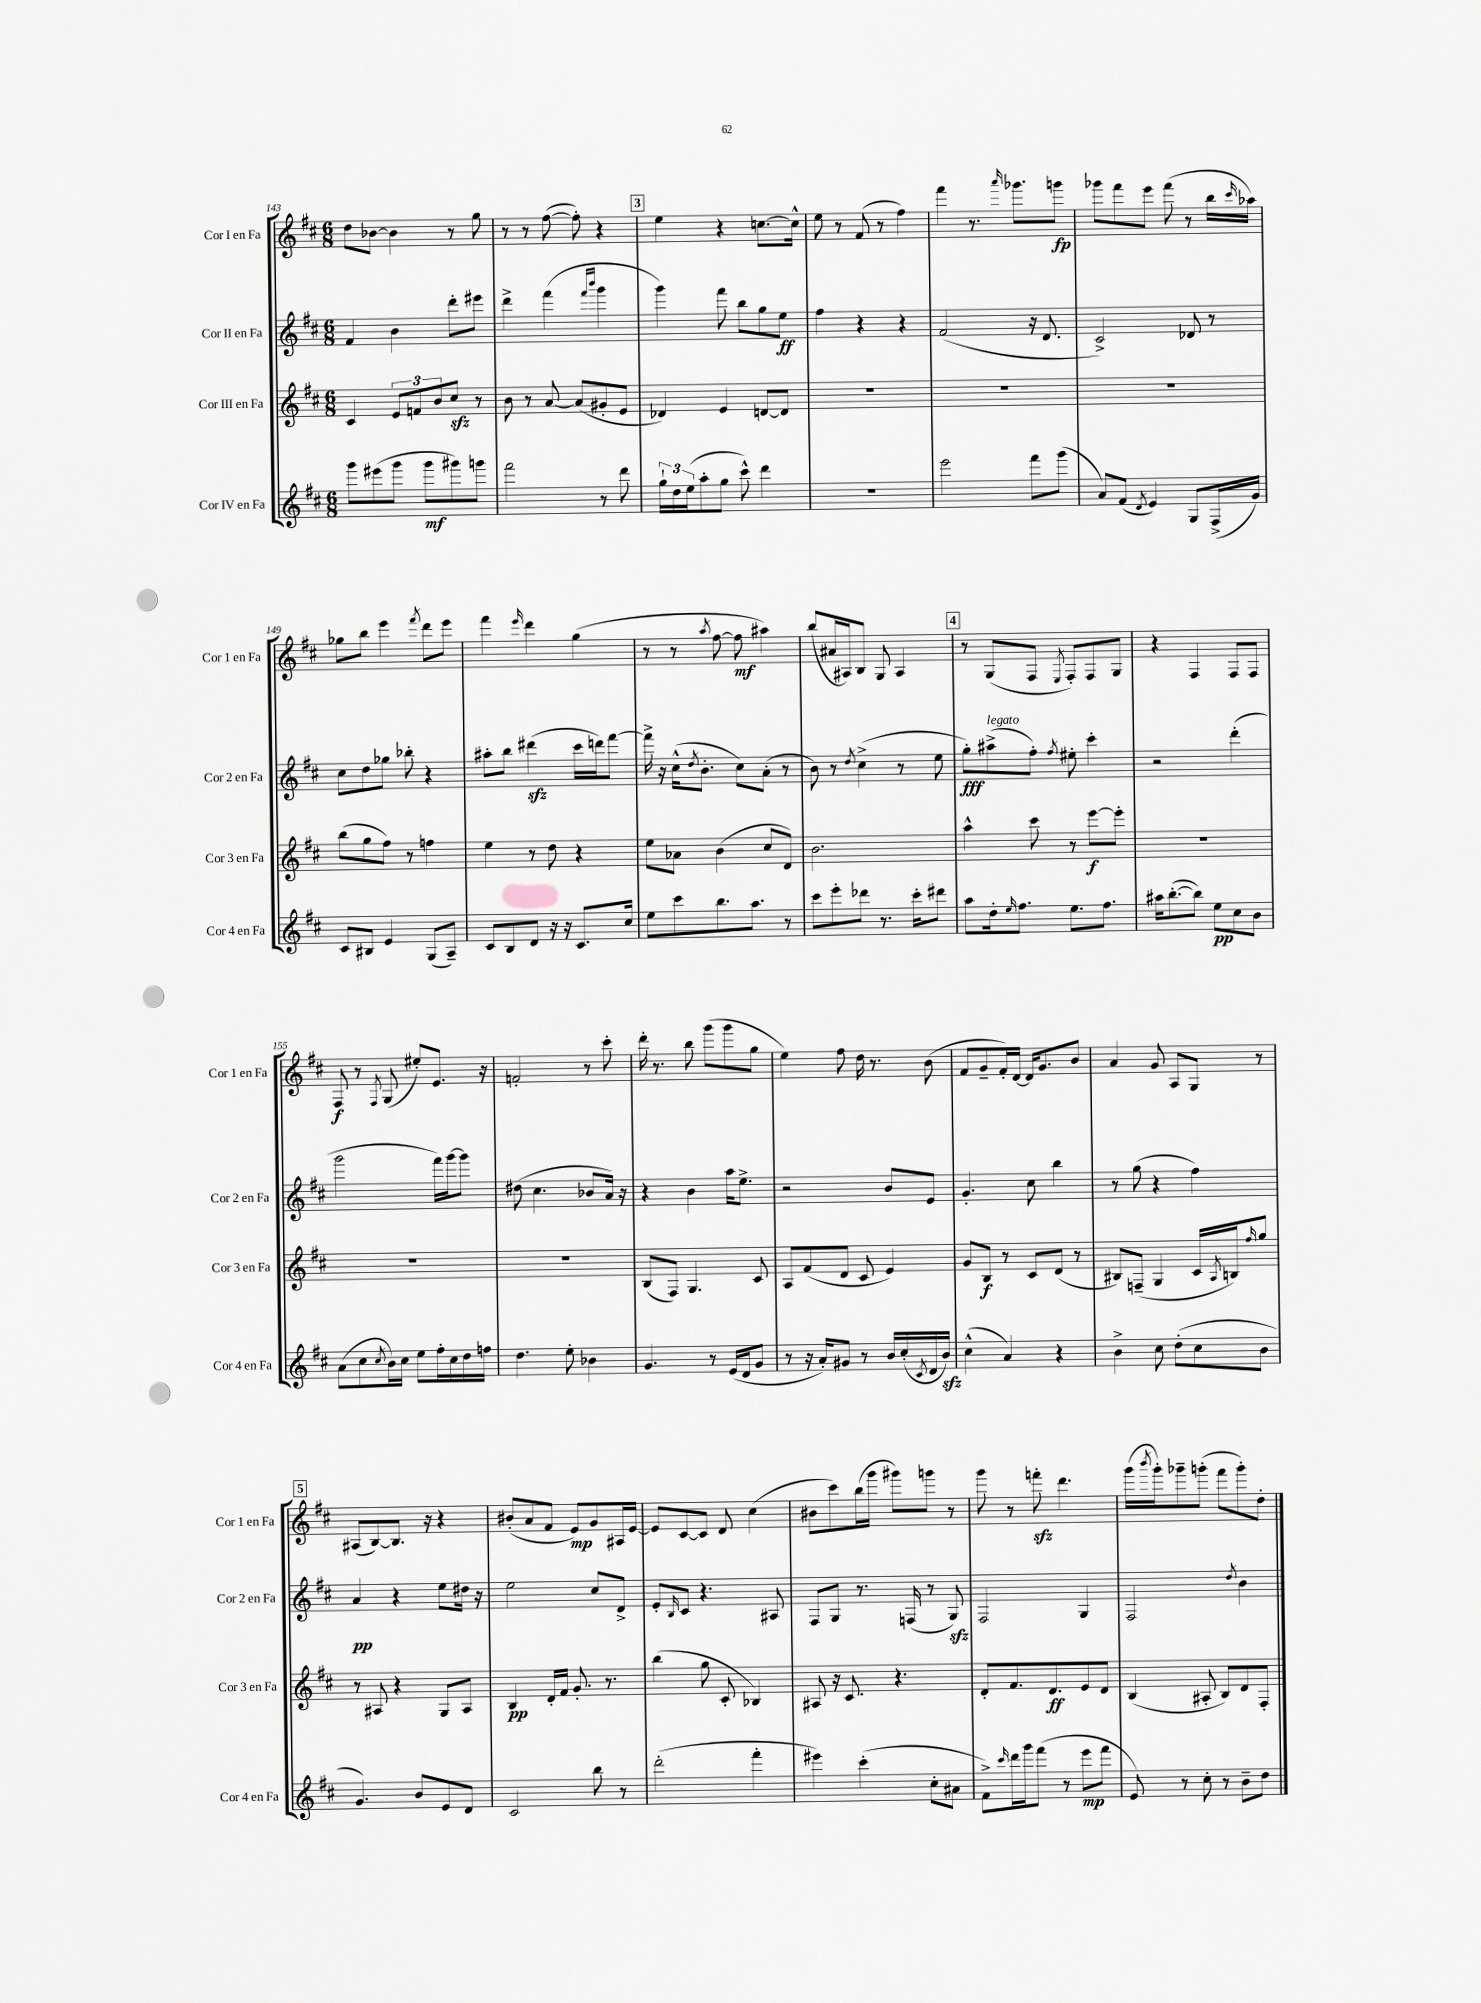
<<
\new StaffGroup <<
\new Staff = "s0" \with { instrumentName = "Cor I en Fa" shortInstrumentName = "Cor 1 en Fa" } {
    \clef treble \key d \major \numericTimeSignature \time 6/8
    d''8 bes'8~ bes'4 r8 g''8 |
    r8 r8 fis''8~( fis''8-.) r4 |
    \mark \markup { \box "3" } e''4 r4 c''8.~ c''16-^ |
    e''8 r8 fis'8( r8 fis''4) |
    fis'''4 r8. \grace { a'''16 } ges'''8. g'''8\fp |
    ges'''8 fis'''8 e'''8 fis'''8( r8 b''16 \grace { cis'''16 } aes''16) |
    ges''8 b''8 e'''4 \acciaccatura { fis'''8 } d'''8 e'''8 |
    fis'''4 \grace { e'''16 } d'''4 g''4( |
    r8 r8 \acciaccatura { a''8 } fis''8~ fis''8\mf ais''4) |
    b''8( ais'16 ais16) b8 g8 ais4 |
    \mark \markup { \box "4" } r8 g8( fis8 \acciaccatura { e8 } fis8-.) fis8 g8 |
    r4 fis4 fis8 fis8 |
    fis8\f r8 \acciaccatura { fis8 } g8( eis''8-.) e'8. r16 |
    f'2-. r8 cis'''8-. |
    d'''16-. r8. b''8 g'''8( g'''8 g''8 |
    e''4) fis''8 d''16 r8. b'8( |
    fis'8 g'8-- fis'16-.) d'16~ d'16 g'8. b'8 |
    a'4 g'8 a8 g8 r8 |
    \mark \markup { \box "5" } ais8( b8~) b8. r16 r4 |
    bis'8-.( a'8 fis'8 e'8\mp) g'8 ais16 e'16~ |
    e'8 cis'8~ cis'8 d'8 cis''4( |
    bis'8 cis'''8) b''16( g'''16 gis'''8) g'''8 r8 |
    g'''8 r8 f'''8-.\sfz d'''4. |
    g'''16( \acciaccatura { b'''8 } g'''16-.) ges'''8-- g'''8-.( fis'''8 g'''8-.) d''8-. \bar "|." |
}
\new Staff = "s1" \with { instrumentName = "Cor II en Fa" shortInstrumentName = "Cor 2 en Fa" } {
    \clef treble \key d \major \numericTimeSignature \time 6/8
    fis'4 b'4 d'''8-. eis'''8 |
    d'''4-> fis'''4( \grace { fis'''16 b'''16 } g'''4 |
    \mark \markup { \box "3" } g'''4) fis'''8 b''8 g''8 e''8\ff |
    fis''4 r4 r4 |
    fis'2( r16 d'8. |
    cis'2->) des'8 r8 |
    cis''8 d''8 ges''8 bes''8-. r4 |
    ais''8-. b''8 dis'''4\sfz( cis'''16 d'''16) fis'''8~ |
    fis'''16-> r16 cis''16-^( \acciaccatura { d''8 } b'8.-. cis''8) a'8-.( r8 |
    b'8) r8 \acciaccatura { d''8 } cis''4->( r8 e''8 |
    \mark \markup { \box "4" } g''8-.\fff) ais''8->^\markup { \italic "legato" }( fis''8-.) \acciaccatura { fis''8 } eis''8-. cis'''4-. |
    r2 d'''4-.( |
    g'''2 fis'''16) g'''16~ g'''8 |
    dis''8( cis''4. bes'8 a'16) r16 |
    r4 b'4 a''16 e''8.-> |
    r2 b'8 e'8 |
    g'4.-. cis''8 b''4 |
    r8 g''8( r4 fis''4) |
    \mark \markup { \box "5" } a'4\pp r4 e''8 dis''16 r16 |
    e''2 cis''8 d'8-> |
    e'8-. \grace { b16 } cis'8 r4. ais8 |
    fis8 g8 r8. f16( r8 g8\sfz) |
    fis2 g4 |
    fis2 \acciaccatura { d''8 } b'4 \bar "|." |
}
\new Staff = "s2" \with { instrumentName = "Cor III en Fa" shortInstrumentName = "Cor 3 en Fa" } {
    \clef treble \key d \major \numericTimeSignature \time 6/8
    cis'4 \tuplet 3/2 { e'8 f'8 b'8 } cis''8\sfz r8 |
    b'8 r8 a'8~ a'8( gis'8-. e'8 |
    \mark \markup { \box "3" } des'4) e'4 d'8~ d'8 |
    R2. |
    R2. |
    R2. |
    b''8( g''8 fis''8) r8 f''4 |
    e''4 r8 d''8 r4 |
    e''8 aes'8 b'4( cis''8 d'8) |
    b'2. |
    \mark \markup { \box "4" } a''4-^ cis'''8 r8 e'''8~\f e'''8-. |
    R2. |
    R2. |
    R2. |
    b8( fis8) g4. cis'8 |
    a8 fis'8( d'8 cis'8 e'4) |
    g'8 b8\f r8 cis'8 d'8( r8 |
    bis8) f8--( g4 cis'16 \acciaccatura { a8 } b16) \grace { fis''16 } g''8 |
    \mark \markup { \box "5" } r8 ais8 r4 g8 ais8 |
    b4\pp d'16-. fis'16 g'8.-. r8. |
    b''4( g''8 cis'8-. bes4) |
    ais8 r16 cis'8. r4. |
    d'8-. fis'8. d'8.\ff e'8 d'8 |
    b4( ais8-. b8) d'8 fis8-. \bar "|." |
}
\new Staff = "s3" \with { instrumentName = "Cor IV en Fa" shortInstrumentName = "Cor 4 en Fa" } {
    \clef treble \key d \major \numericTimeSignature \time 6/8
    g'''8 eis'''8( g'''8 g'''8\mf gis'''8) g'''8 |
    fis'''2 r8 d'''8 |
    \mark \markup { \box "3" } \tuplet 3/2 { g''16-! d''16 e''16( } a''8-. g''8 cis'''8-^) d'''4 |
    R2. |
    e'''2 fis'''8 g'''8( |
    a'8) fis'8( \acciaccatura { d'8 } e'4) g8 fis16->( g'16) |
    cis'8 bis8 e'4 g8( a8--) |
    cis'8 b8 d'8 r16 r16 cis'8. cis''16 |
    e''8 cis'''8 b''8. a''8. r8 |
    cis'''8 e'''8-. des'''8 r8. cis'''16-. dis'''8 |
    \mark \markup { \box "4" } a''8 d''16-. \grace { e''16 } fis''8. e''8. fis''8. |
    ais''16 b''8.~-.( b''8) e''8\pp cis''8 b'8 |
    a'8( cis''8 \acciaccatura { cis''8 } b'16) cis''16 e''8 fis''16-. cis''16 d''16 f''16 |
    d''4. e''8-. bes'4 |
    g'4. r8 e'16( d'16 g'8 |
    r8 r16 a'16-.) gis'8 r8 b'16 cis''16-.( \acciaccatura { cis'8 } d'16 b'16\sfz) |
    cis''4-^( a'4) r4 |
    b'4-> cis''8 d''8-.( cis''8 b'8 |
    \mark \markup { \box "5" } g'4.) b'8 e'8 d'8 |
    cis'2 b''8 r8 |
    d'''2-.( fis'''4-. |
    eis'''4) cis'''4-.( cis''8-. ais'8 |
    fis'8->) \grace { cis'''16 } d'''16 g'''16 fis'''8( r8 e'''8\mp fis'''8 |
    e'8) r8 cis''8-. r8 b'8-- d''8 \bar "|." |
}
>>
>>
\layout { \context { \Score currentBarNumber = #143 } }
